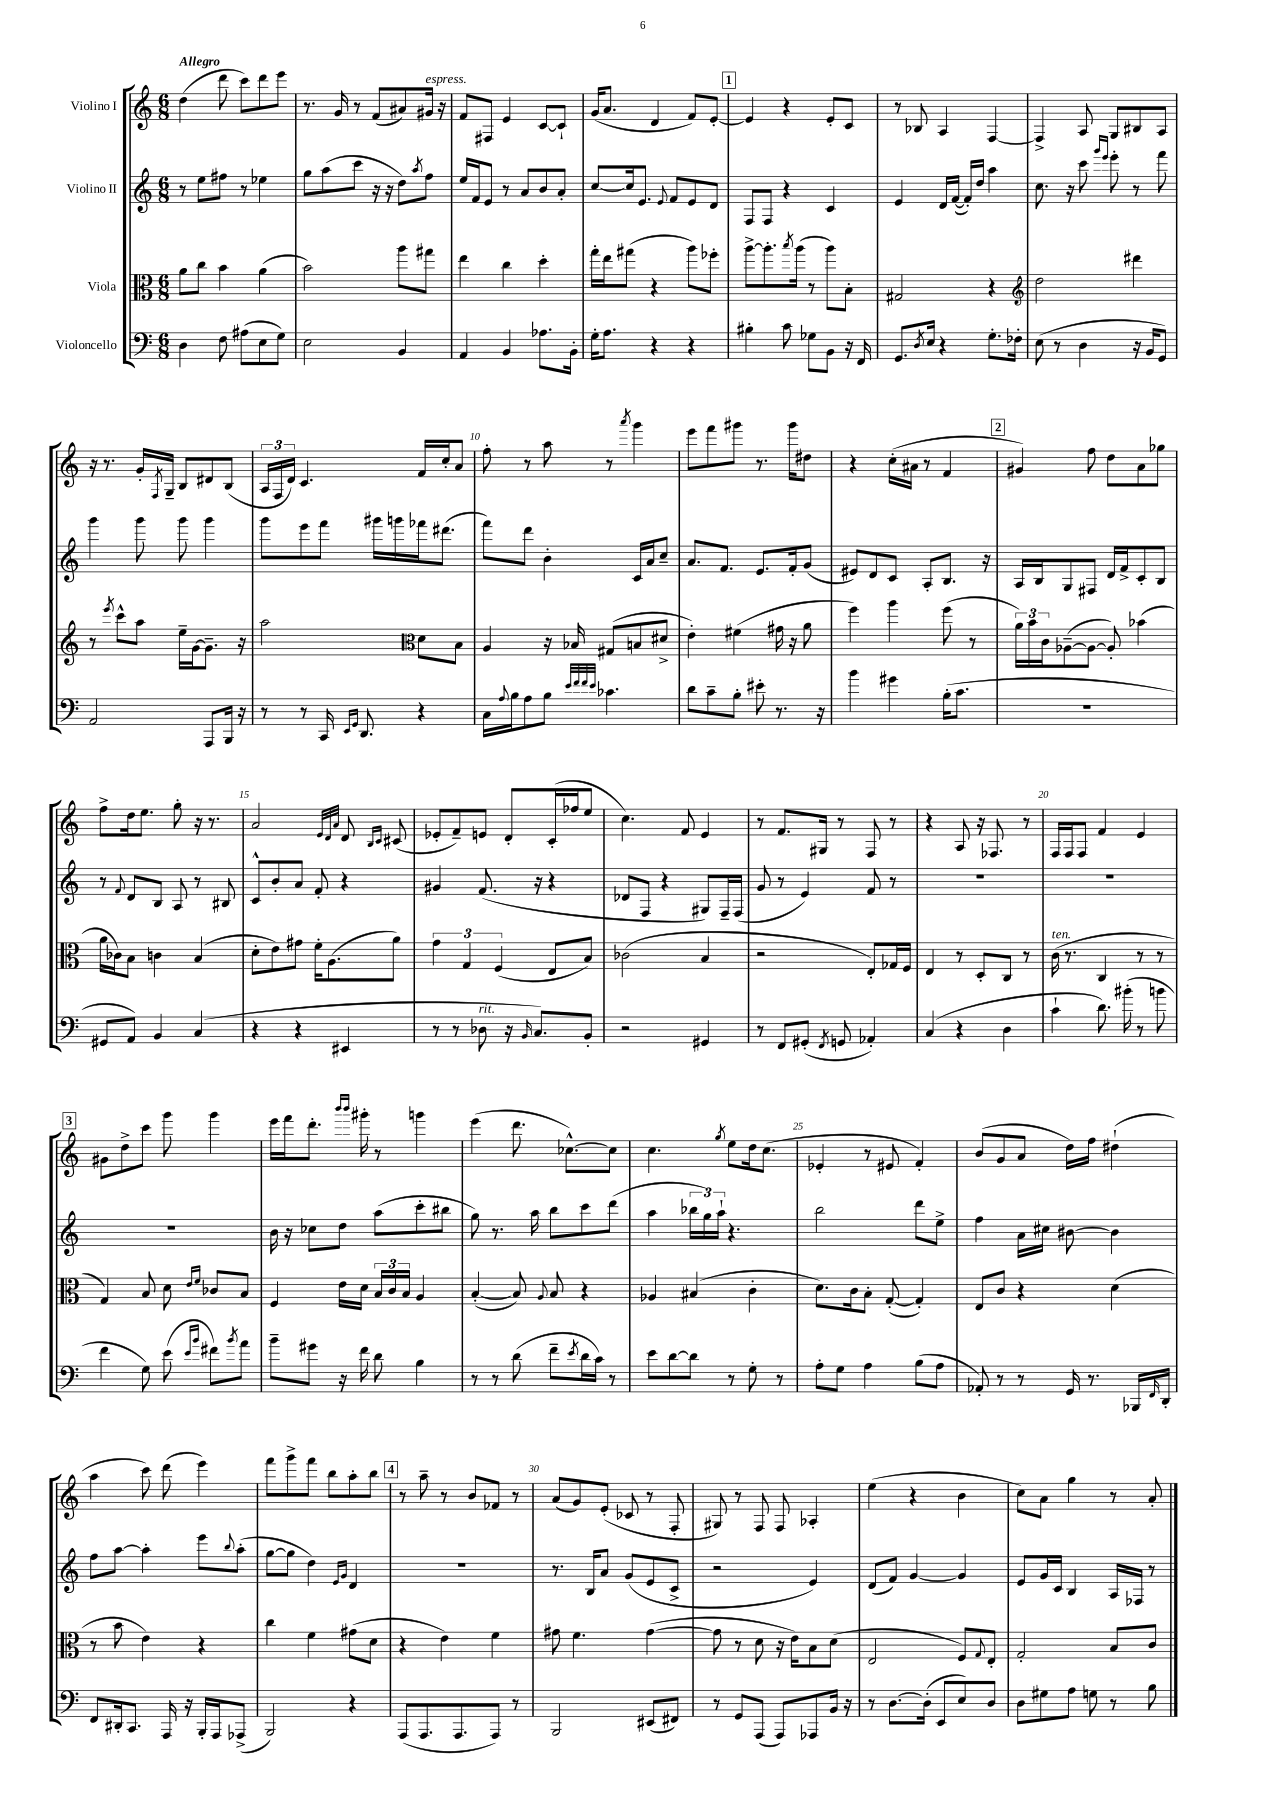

**kern	**kern	**kern	**kern
*part4	*part3	*part2	*part1
*staff4	*staff3	*staff2	*staff1
*I"Violoncello	*I"Viola	*I"Violino II	*I"Violino I
*clefF4	*clefC3	*clefG2	*clefG2
*k[]	*k[]	*k[]	*k[]
*M6/8	*M6/8	*M6/8	*M6/8
=1	=1	=1	=1
!	!	!	!LO:TX:a:B:t=Allegro
4D\	8a\L	8r	(4dd\
.	8cc\J	8ee\L	.
8F\	4b\	8ff#X\J	8ddd\
(8A#X\L	.	8r	8ccc\L)
8E\	(4a\	4ee-X\	8ddd\
8G\J)	.	.	8eee\J
=2	=2	=2	=2
2E\	2b\)	8gg\L	8.r
.	.	(8aa\	.
.	.	.	16g/
.	.	8ccc\J	8r
.	.	16r	(8f/L
.	.	16r	.
4BB/	8aa\L	8dd\L)	8a#X/)
.	.	8qaa/	.
!	!	!	!LO:TX:a:i:t=espress.
.	8gg#X\J	8ff\J	16g#X/Jk
.	.	.	16r
=3	=3	=3	=3
4AA/	4ee\	16ee/LL	8f/L
.	.	16f/J	.
.	.	8e/J	8F#X/J
4BB/	4cc\	8r	4e/
.	.	8a/L	.
8.A-X\L	4dd'\	8b/	[8c/L
.	.	8a'/J	8c`/J]
16BB'\Jk	.	.	.
=4	=4	=4	=4
16G'\KL	16gg'\LL	[8cc/L	(16g/KL
8.A\J	16ee\J	.	8.a/J
.	(8gg#X\J	16cc/k]	.
.	.	8.e/J	.
4r	4r	.	4d/
.	.	8qqe/	.
.	.	8f/L	.
4r	8aa\L)	8e/	8f/L)
.	8ff-X'\J	8d/J	[8e'/J
!!LO:REH:place=s1:t=1
=5	=5	=5	=5
4B#X'\	[8aa^\L	8F/L	4e/]
.	8.aa'\]	8F/J	.
8c\	.	4r	4r
.	8qbb/	.	.
.	(16aa\Jk	.	.
8G-X\L	8r	.	.
8BB\J	8aa\L)	4c/	8e'/L
16r	8B'\J	.	8c/J
16FF/	.	.	.
=6	=6	=6	=6
8.GG/L	2G#X/	4e/	8r
.	.	.	8B-X/
8qD/	.	.	.
16E/Jk	.	.	.
4r	.	16d/LL	4A/
.	.	([16f/JJ	.
.	.	16f'/LL])	.
.	.	16dd/JJ	.
8.G'\L	4r	4aa\	[4F/
16F-X'\Jk	.	.	.
=7	=7	=7	=7
*	*clefG2	*	*
(8E\	2dd\	8.cc\	4F^/]
8r	.	.	.
.	.	16r	.
4D\	.	8ccc\	8A/
.	.	16qqggg/LL	.
.	.	16qqeee/JJ	.
.	.	8eee'\	8G/L
16r	4ddd#X\	8r	8B#X/
16BB/KL	.	.	.
8GG/J)	.	8fff\	8A/J
!!LO:LB:g=z
=8	=8	=8	=8
2AA/	8r	4ggg\	16r
.	.	.	8.r
.	8qeee/	.	.
.	8ccc^^\L	.	.
.	8aa\J	8ggg\	16g'/LL
.	.	.	8qF/
.	.	.	16G~/JJ
.	16ee~\LL	8ggg\	8B/L
.	[16g\J	.	.
8AAA/L	8.g~\J]	4ggg\	8d#X/
16BBB/Jk	.	.	(8B/J
16r	16r	.	.
=9	=9	=9	=9
8r	2aa\	8ggg\L	24A/LL
.	.	.	24F/
.	.	.	24d/JJ)
8r	.	8eee\	4.c/
16CC/	.	8fff\J	.
16qqEE/LL	.	.	.
16qqGG/JJ	.	.	.
8.DD/	.	.	.
.	.	16ggg#X\LL	.
.	.	16gggn\	.
*	*clefC3	*	*
4r	8d\L	16fff-X\J	16f/LL
.	.	(8.ddd#X\J	16cc'/J
.	8B\J	.	8a/J
=10	=10	=10	=10
16C\LL	4A/	8fff\L)	8ff'\
8qqA/	.	.	.
16B\J	.	.	.
8A\	.	8ddd\J	8r
8B\J	16r	4b'\	8aa\
.	16B-X/	.	.
32qqe/LLL	.	.	.
32qqf/	.	.	.
32qqf/	.	.	.
32qqe/JJJ	.	.	.
4.c-X\	(8G#X/L	.	8r
.	.	.	8qaaa/
.	8Bn/	16c/LL	4ggg\
.	.	16a/J	.
.	8d#X^/J	8cc~/J	.
=11	=11	=11	=11
8d\L	4e'\)	8.a/L	8eee\L
8c~\	.	.	8fff\
.	.	8.f/J	.
8B'\J	(4f#X\	.	8ggg#X\J
8e#X'\	.	8.e/L	8.r
8.r	16g#X\	.	.
.	16r	16f'/k	16ggg#\KL
.	8a\	(8g/J	8dd#X\J
16r	.	.	.
=12	=12	=12	=12
4b\	4ff\)	8e#X/L)	4r
.	.	8d/	.
4g#X\	4aa\	8c/J	(16cc'\LL
.	.	.	16a#X\JJ
.	.	8A'/L	8r
(16B'\KL	(8ff\	8.B/J	4f/
8.c\J	.	.	.
.	8r	.	.
.	.	16r	.
!!LO:REH:place=s1:t=2
=13	=13	=13	=13
2.r	24a\LL)	16A/LL	4g#X/)
.	24b\	.	.
.	.	16B/J	.
.	24c\J	.	.
.	([8A-X~\	8G/	.
.	8A-\J_	8F#X/J	8ff\
.	8A-'/])	16d/LL	8dd\L
.	.	16f^/J	.
.	(4b-X\	8c'/	8a\
.	.	8B/J	8gg-X\J
!!LO:LB:g=z
=14	=14	=14	=14
8GG#X/L	16a\LL	8r	8ff^\L
.	16c-X\J)	.	.
.	.	8qqf/	.
8AA/J)	8B\J	8d/L	16dd\k
.	.	.	8.ee\J
4BB/	4cn\	8B/J	.
.	.	8A/	8gg'\
(4C/	(4B/	8r	16r
.	.	.	8.r
.	.	8B#X/	.
=15	=15	=15	=15
4r	8d'\L	8c^^/L	2a/
.	8e\)	8b'/	.
4r	8g#X\J	8a/J	.
.	16f'\KL	8f'/	.
.	(8.A\	.	.
.	.	.	32qqe/LLL
.	.	.	32qqd/
.	.	.	32qqa/JJJ
4EE#X/	.	4r	8d/
.	.	.	16qqB/LL
.	.	.	16qqc/JJ
.	8a\J)	.	(8c#X/
=16	=16	=16	=16
8r	6g\	4g#X/	8e-X'/L
8r	.	.	8f~/)
.	6G/	.	.
!LO:TX:a:i:t=rit.	!	!	!
8D-X\	.	(8.f/	8en/J
.	(6F/	.	.
16r	.	.	8d'/L
16qqBB/	.	.	.
8.C/L)	.	16r	.
.	8E/L	4r	(16c'/L
.	.	.	16ff-X/J
8BB'/J	8B/J)	.	8ee/J
=17	=17	=17	=17
2r	(2c-X\	8d-X/L	4.cc\)
.	.	8F/J	.
.	.	4r	.
.	.	.	8f/
4GG#X/	4B/	8G#X/L)	4e/
.	.	16F~/L	.
.	.	(16F/JJ	.
=18	=18	=18	=18
8r	2r	8g/	8r
8FF/L	.	8r	8.f/L
(8GG#X'/J	.	4e/)	.
.	.	.	16G#X/Jk
8qFF/	.	.	.
8GGn/	.	.	8r
4AA-X'/)	8E'/L)	8f/	8F/
.	16G-X/L	8r	8r
.	16F/JJ	.	.
=19	=19	=19	=19
(4C/	4E/	2.r	4r
4r	8r	.	8A/
.	8D'/L	.	16r
.	.	.	8.F-X/
4D\	8C/J	.	.
.	8r	.	8r
=20	=20	=20	=20
!	!LO:TX:a:i:t=ten.	!	!
4c`\	(16c\	2.r	16F/LL
.	8.r	.	16F/J
.	.	.	8F/J
8.d\)	4C/	.	4f/
(16b#X'\	.	.	.
8r	8r	.	4e/
8bn\	8r	.	.
!!LO:LB:g=z
!!LO:REH:place=s1:t=3
=21	=21	=21	=21
4f\	4G/)	2.r	8g#X\L
.	.	.	8dd^\
8G\)	8B/	.	8ccc\J
(8e\	8d\	.	8ggg\
16qqe/LL	16qqe/LL	.	.
16qqb/JJ	16qqf/JJ	.	.
8f#X\L)	8c-X/L	.	4ggg\
8qb/	.	.	.
8a\J	8B/J	.	.
=22	=22	=22	=22
8b~\L	4F/	16b\	16eee\LL
.	.	16r	16fff\J
8g#X\J	.	8cc-X\L	8.ddd'\J
16r	16e\LL	8dd\J	.
.	.	.	16qqbbb/LL
.	.	.	16qqbbb/JJ
16f\	16d\JJ	.	16ggg#X'\
8d\	24B/LL	(8aa\L	8r
.	24c/	.	.
.	24B/JJ	.	.
4B\	4A/	8ccc'\	4gggn\
.	.	8bb#X\J	.
=23	=23	=23	=23
8r	([4B'/	8gg\)	(4eee\
8r	.	8.r	.
(8d\	8B/])	.	8.ddd\
.	.	16aa\	.
.	8qqA/	.	.
8f~\L	8B/	8bb\L	.
.	.	.	[8.cc-X^^\L)
8qe/	.	.	.
16d\L	4r	8ccc\	.
16c\JJ)	.	.	.
8r	.	(8ddd\J	8cc-\J]
=24	=24	=24	=24
8e\L	4A-X/	4aa\	4.cc\
[8d\	.	.	.
8d\J]	(4B#X/	24bb-X\LL	.
.	.	24gg\)	.
.	.	24aa`\JJ	.
.	.	.	8qgg/
8r	.	4.r	8ee\L
8G'\	4c'\	.	16dd\k
.	.	.	(8.cc\J
8r	.	.	.
=25	=25	=25	=25
8A'\L	8.d\L)	2bb\	4e-X'/
8G\J	.	.	.
.	16c\k	.	.
4A\	8B'\J	.	8r
.	([8G'/	.	8e#X/
(8B\L	4G'/])	8ddd\L	4f'/)
8A\J	.	8ee^\J	.
=26	=26	=26	=26
8AA-X'/)	8E/L	4ff\	(8b/L
8r	8c/J	.	8g/
8r	4r	16a\LL	8a/J
.	.	16cc#X\JJ	.
16GG/	.	[8b#X\	16dd\LL)
8.r	.	.	16ff\JJ
.	(4d\	4b#\]	(4dd#X`\
16BBB-X/LL	.	.	.
16qqFF/	.	.	.
16DD'/JJ	.	.	.
!!LO:LB:g=z
=27	=27	=27	=27
8FF/L	8r	8ff\L	4aa\
16DD#X'/k	8b\	[8aa\J	.
8.CC/J	.	.	.
.	4e\)	4aa'\]	8ccc\)
16AAA/	.	.	(8ddd\
16r	.	.	.
16BBB'/LL	4r	8eee\L	4eee\)
16AAA/J	.	.	.
.	.	8qqbb/	.
(8AAA-X^/J	.	(8aa'\J	.
=28	=28	=28	=28
2BBB/)	4cc\	[8gg\L	8fff\L
.	.	8gg\J]	8ggg^\
.	4f\	4dd\)	8fff\J
.	.	.	8bb\L
.	.	16qqe/LL	.
.	.	16qqg/JJ	.
4r	(8g#X\L	4d/	8aa'\
.	8d\J	.	8bb\J
!!LO:REH:place=s1:t=4
=29	=29	=29	=29
(8AAA/L	4r	2.r	8r
8.AAA/	.	.	8aa~\
.	4e\)	.	8r
8.AAA/	.	.	.
.	.	.	8b/L
8AAA/J)	4f\	.	8f-X/J
8r	.	.	8r
=30	=30	=30	=30
2BBB/	8g#X\	8.r	(8a/L
.	4.f\	.	8g/)
.	.	16B/KL	.
.	.	8a/J	(8e'/J
.	.	(8g/L	8c-X/
(8EE#X/L	([4g#\	8e/	8r
8FF#X/J)	.	8c^/J	8F'/
=31	=31	=31	=31
8r	8g#\]	2r	8G#X/)
8GG/L	8r	.	8r
(8AAA/J	8d\	.	8F/
8AAA/L)	16r	.	8F/
.	16e\KL)	.	.
8AAA-X/	8B\	4e/)	4A-X'/
16BB/Jk	(8d\J	.	.
16r	.	.	.
=32	=32	=32	=32
8r	2E/	(8d/L	(4ee\
[8.D\L	.	8f/J)	.
.	.	[4g/	4r
(16D'\Jk]	.	.	.
8EE/L	.	.	.
8E/)	8F/L)	4g/]	4b\
.	8qqG/	.	.
8D/J	8E'/J	.	.
=33	=33	=33	=33
8D\L	2G'/	8e/L	8cc\L)
8G#X\	.	16g/L	8a\J
.	.	16c/JJ	.
8A\J	.	4B/	4gg\
8Gn\	.	.	.
8r	8B/L	16A/LL	8r
.	.	16F-X/JJ	.
8B\	8c/J	8r	8a'/
==	==	==	==
*-	*-	*-	*-
